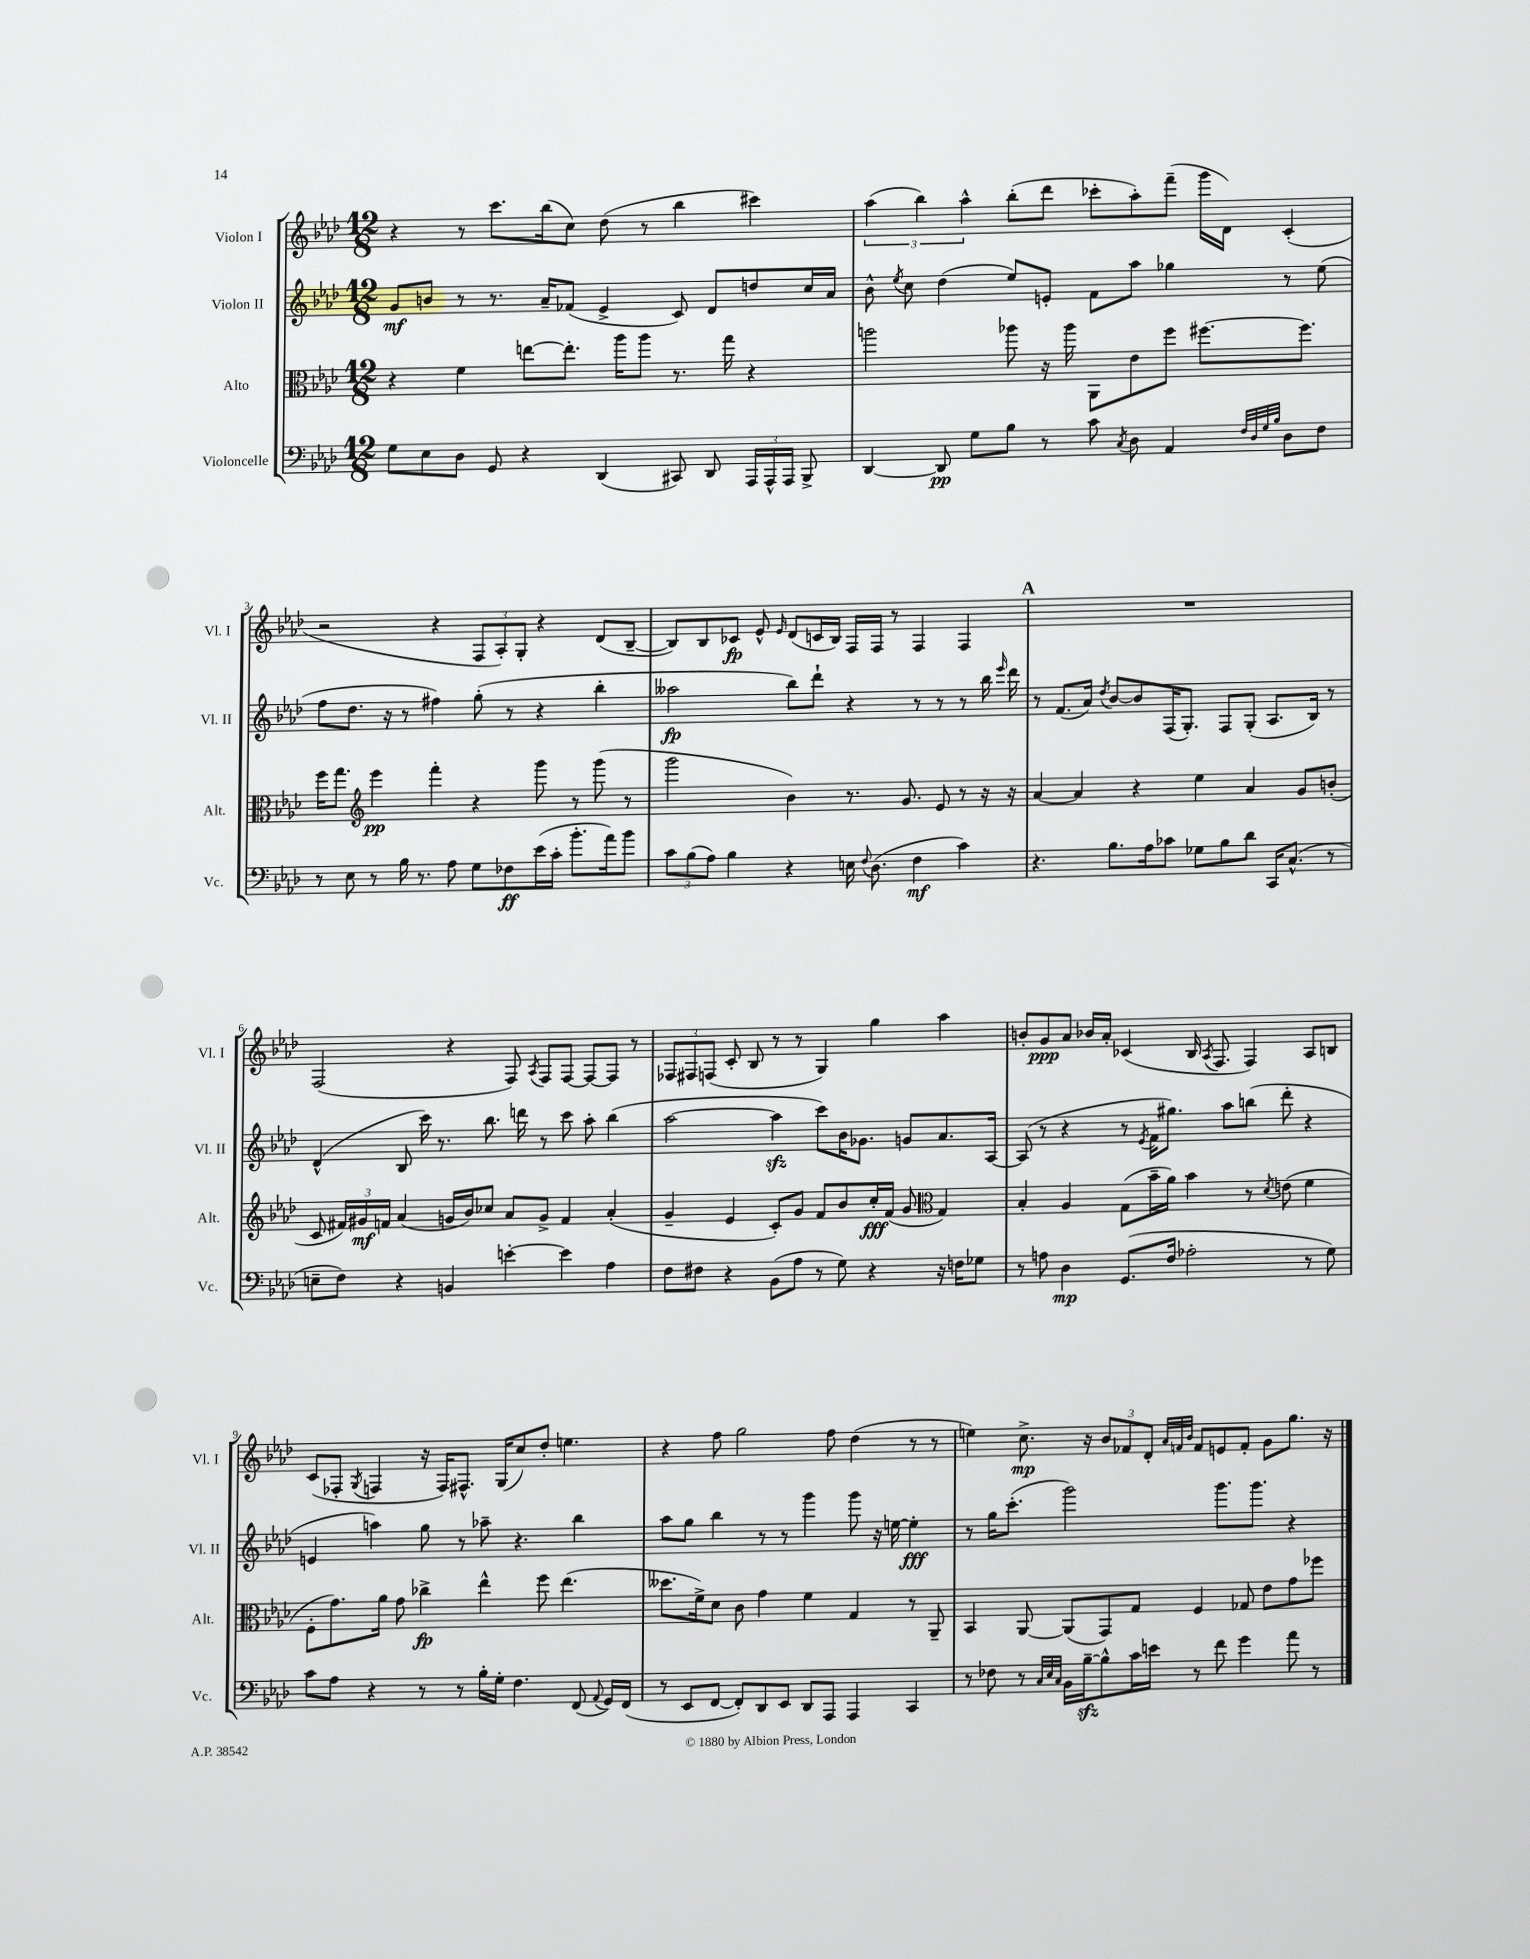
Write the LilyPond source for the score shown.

<<
\new StaffGroup <<
\new Staff = "s0" \with { instrumentName = "Violon I" shortInstrumentName = "Vl. I" } {
    \clef treble \key aes \major \numericTimeSignature \time 12/8
    \autoBeamOff r4 r8 c'''8.[ bes''16( c''8]) des''8( r8 bes''4 cis'''4) |
    \tuplet 3/2 { aes''4( bes''4) aes''4-^ } bes''8[-.( des'''8] ces'''8[-. aes''8-.) f'''8]--( g'''16[ des'16]) c'4-.( |
    r2 r4 \tuplet 3/2 { f8[ aes8-.) g8]-. } r4 des'8[( bes8]~-- |
    bes8[) bes8 ces'8]\fp ees'8-^ \grace { ees'16 } des'8[( c'16 bes16]) f16[ f16] r8 f4 f4 |
    \mark \markup { \bold "A" } R1. |
    f2( r4 f8) \acciaccatura { aes8 } f8[ f8]~ f8[~ f8] r8 |
    \tuplet 3/2 { fes8[ fis8 f8]( } c'8-. bes8 r8 r8 g4) g''4 aes''4 |
    b'8[-. g'8\ppp aes'8] bes'16[ aes'16]-. ces'4( bes16 \acciaccatura { aes8 } f8. f4) aes8[ b8] |
    c'8[( fes8]-. \acciaccatura { g8 } f4 r16 f16[) fis8.]-^ g16[( c''8) des''8]-. e''4. |
    r4 f''8 g''2 f''8 des''4( r8 r8 |
    e''4) c''8.->\mp r16 \tuplet 3/2 { bes'8[ fes'8 des'8]-. } \grace { aes'32[ f'32 bes'32] } f'8[ e'8 f'8]-. g'8[ g''8.] r16 \bar "|." |
}
\new Staff = "s1" \with { instrumentName = "Violon II" shortInstrumentName = "Vl. II" } {
    \clef treble \key aes \major \numericTimeSignature \time 12/8
    \autoBeamOff g'8[\mf b'8] r8 r8. aes'16[-- fes'8]( ees'4-> c'8) des'8[ d''8 c''16 aes'16] |
    bes'8-^ \acciaccatura { ees''8 } c''8 des''4( ees''8[) e'8]-. f'8[ aes''8] ges''4 r8 ees''8( |
    f''8[ des''8.] r16 r8 fis''4) g''8-.( r8 r4 bes''4-. |
    aeses''2\fp bes''8[) des'''8]-! r4 r8 r8 r8 bes''16 \grace { ees'''16 } des'''16 |
    \mark \markup { \bold "A" } r8 f'8.[( aes'16]) \acciaccatura { des''8 } bes'8[~ bes'8 f16( g8.]-.) f8[ g8]-.( aes8.[ bes16]) r8 |
    des'4-^( bes8 c'''16) r8. bes''8. d'''16 r8 c'''8 aes''8-. bes''4( |
    aes''2~ aes''4\sfz c'''8[) bes'16 ges'8.] g'8[ aes'8. aes16]~ |
    aes8( r8 r4 r8 \acciaccatura { ees'8 } f'16[ gis''8.]) aes''8[ b''8]( des'''8-. r4 |
    e'4 a''4) g''8 r8 aes''8-- r4. bes''4 |
    aes''8[ g''8] bes''4 r8 r8 g'''4 g'''8 r16 e''16~ e''4-.\fff |
    r8 g''16[ c'''8.]-.( g'''2) g'''8.[ g'''8.] r4 \bar "|." |
}
\new Staff = "s2" \with { instrumentName = "Alto" shortInstrumentName = "Alt." } {
    \clef alto \key aes \major \numericTimeSignature \time 12/8
    \autoBeamOff r4 f'4 e''8[~ e''8.]-. aes''16[ aes''8] r8. g''16 r4 |
    a''2 aes''8 r16 aes''16 aes,8[ ees'8 f''8] fis''8.[~ fis''8.] |
    f''16[ g''8.] \clef treble ees'''4\pp f'''4-. r4 g'''8 r8 g'''8( r8 |
    g'''2 bes'4) r8. g'8. ees'8 r8 r16 r16 |
    \mark \markup { \bold "A" } aes'4~ aes'4 r4 ees''4 aes'4 g'8[ b'8]-.( |
    c'8 \tuplet 3/2 { fis'16[) gis'16\mf f'16] } aes'4( g'16[ bes'16) ces''8] aes'8[ g'8]-> f'4 aes'4-.( |
    g'4-- ees'4 c'8[-.) g'8] f'8[ bes'8 c''16-.\fff f'16]( g'8 \clef alto g4) |
    bes4-. aes4 g8[( bes'16-- aes'16]) bes'4 r8 \acciaccatura { des'8 } e'8( f'4 |
    f8[-. g'8.) aes'16] g'8 ces''4->\fp ees''4-^ f''8 ees''4.( |
    deses''8.[ f'16->) des'8] c'8 g'4 f'4 g4 r8 aes,8-- |
    bes,4 aes,8~ aes,8[( g,8) g8] f4 ges8 ees'8[ g'8 fes''8] \bar "|." |
}
\new Staff = "s3" \with { instrumentName = "Violoncelle" shortInstrumentName = "Vc." } {
    \clef bass \key aes \major \numericTimeSignature \time 12/8
    \autoBeamOff g8[ ees8 des8] g,8 r4 des,4( cis,8) des,8 \tuplet 3/2 { aes,,16[ aes,,16-^ aes,,16] } bes,,8-> |
    des,4~ des,8\pp g8[ bes8] r8 c'8 \acciaccatura { c8 } des8 aes,4 \grace { f32[ des32 g32 bes32] } des8[ f8] |
    r8 ees8 r8 bes16 r8. aes8 g8[ fes8\ff ees'16( c'16]-. bes'8.[-. aes'16) bes'8] |
    \tuplet 3/2 { c'8[ bes8( aes8]) } bes4 r4 e16 \appoggiatura { f8 } des8.( f4\mf c'4) |
    \mark \markup { \bold "A" } r4. bes8.[ aes16 ces'8] ges8[ bes8 des'8] c,16[ c8.]-^( r8 |
    e8[-- f8]) r4 b,4 e'4~-. e'4 aes4 |
    f8[ fis8] r4 bes,8[( aes8] r8 g8) r4 r16 f16[ ges8] |
    r8 a8 des4\mp g,8.[( f16] aes2-. r8 g8) |
    c'8[ aes8] r4 r8 r8 bes16[-. g16]-. f4. f,8( \appoggiatura { aes,8 } g,16[) f,16]( |
    r8 ees,8[ f,8]~ f,8[-.) des,8 ees,8] des,8[ aes,,8] aes,,4 c,4 |
    r8 fes8 r8 \grace { c32[ ees32 c32] } bes,16[ bes16~--\sfz bes8-^ c'16 e'16] r8 f'8 g'4 aes'8 r8 \bar "|." |
}
>>
>>
